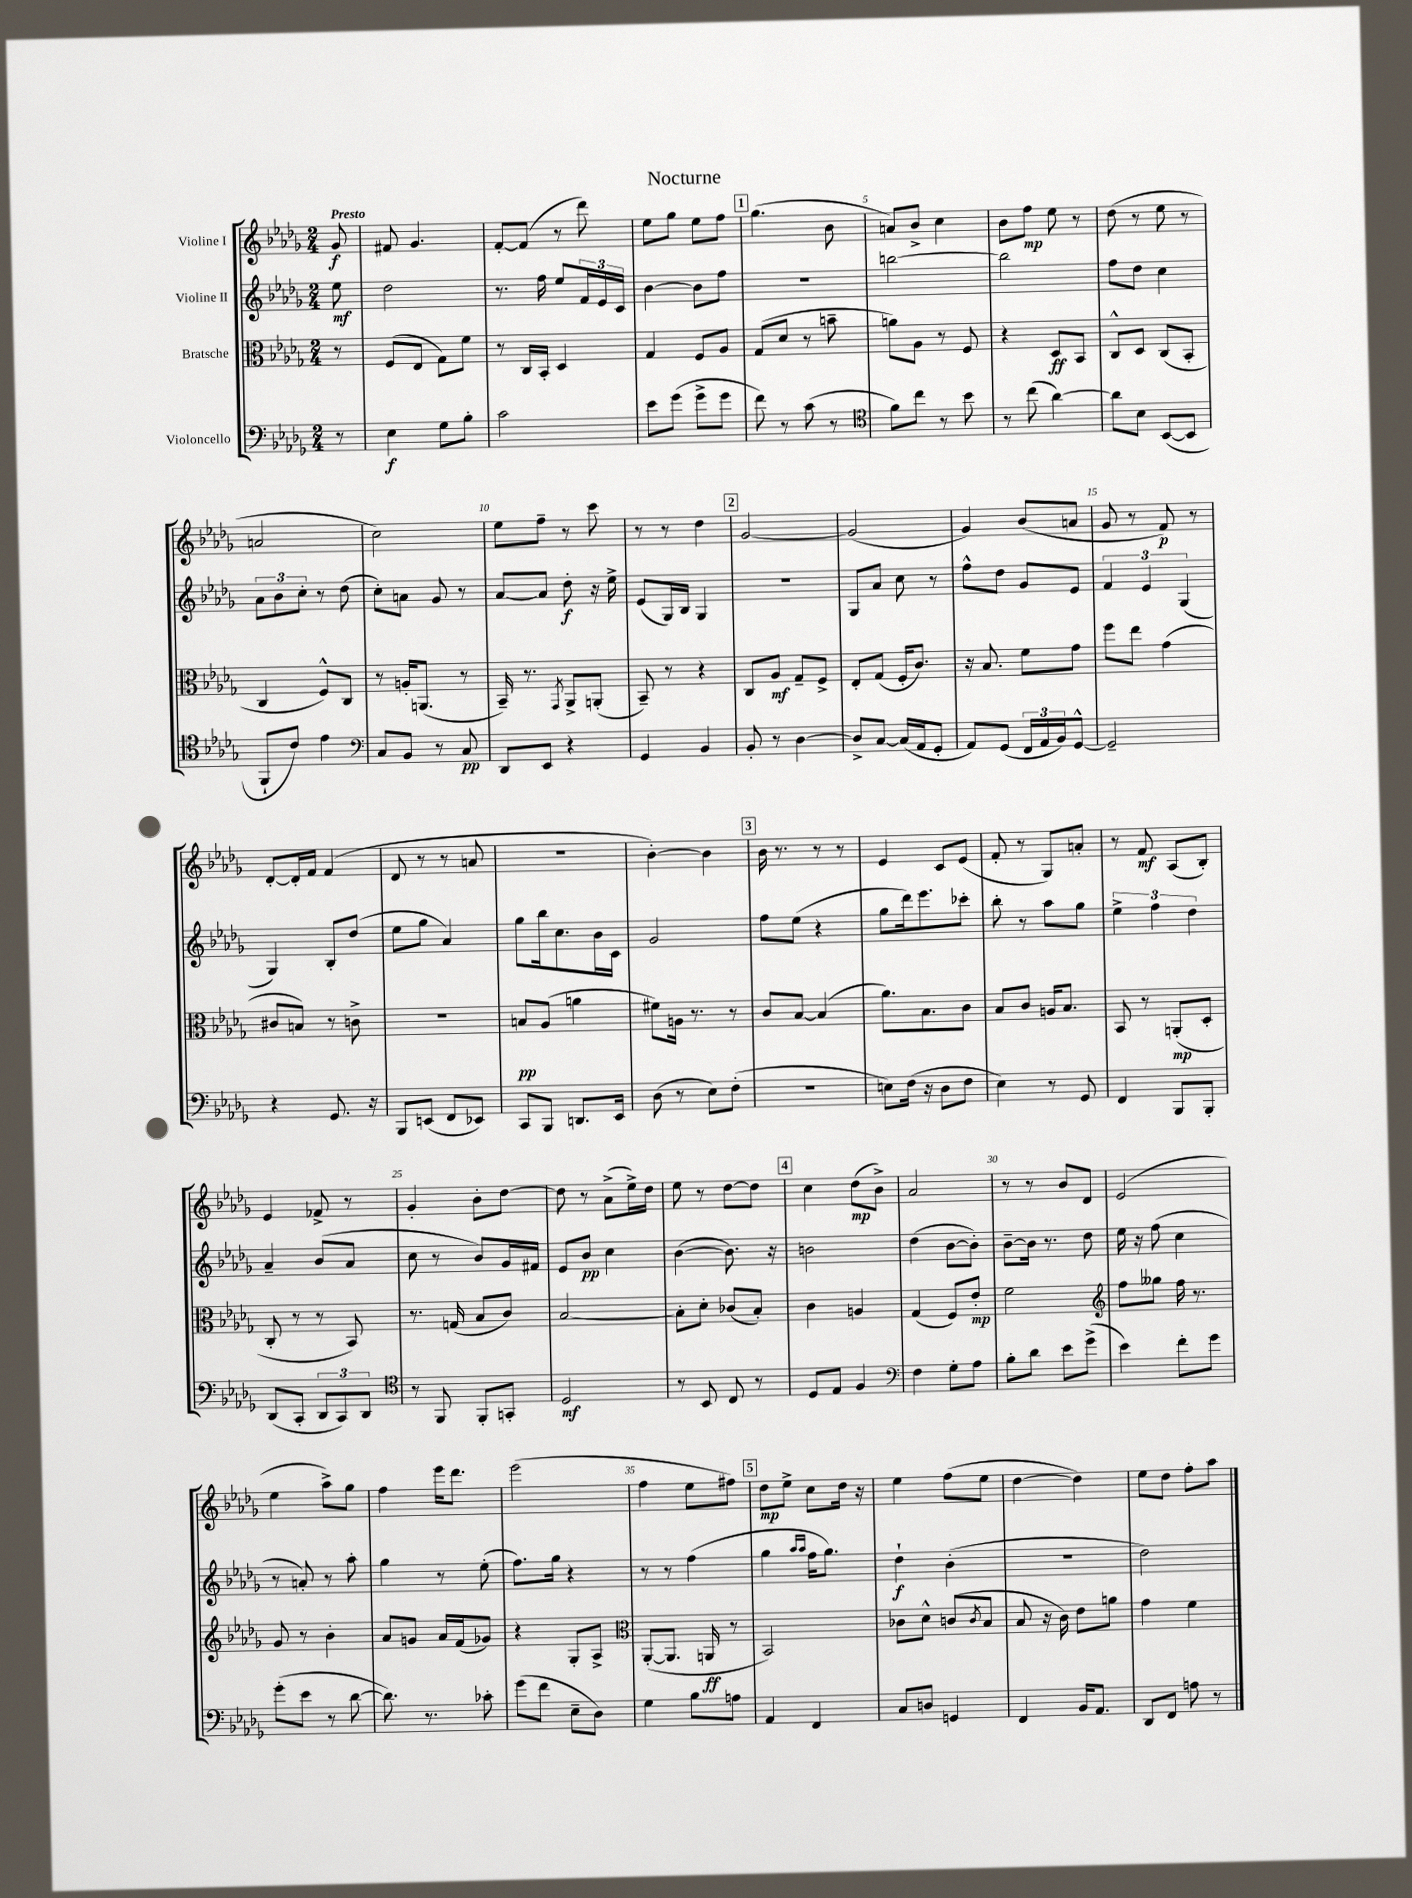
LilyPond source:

\header { title = "Nocturne" }
<<
\new StaffGroup <<
\new Staff = "s0" \with { instrumentName = "Violine I" } {
    \clef treble \key des \major \numericTimeSignature \time 2/4 \partial 8 \tempo "Presto"
    ges'8\f |
    fis'8 ges'4. |
    f'8~-. f'8( r8 des'''8) |
    ees''8 ges''8 ees''8 f''8 |
    \mark \markup { \box "1" } ges''4.( bes'8 |
    a'8) bes'8-> c''4 |
    bes'8 f''8\mp ees''8 r8 |
    des''8( r8 ees''8 r8 |
    a'2 |
    c''2) |
    ees''8 f''8-- r8 c'''8 |
    r8 r8 des''4 |
    \mark \markup { \box "2" } ges'2~ |
    ges'2( |
    ges'4) bes'8( a'8 |
    ges'8 r8 f'8\p) r8 |
    des'8~-. des'16-. f'16 f'4( |
    des'8 r8 r8 a'8 |
    R2 |
    bes'4~-.) bes'4 |
    \mark \markup { \box "3" } bes'16 r8. r8 r8 |
    ees'4 c'8 ees'8( |
    f'8-. r8 ges8) a'8-. |
    r8 f'8\mf aes8( bes8-.) |
    ees'4 fes'8-> r8 |
    ges'4-. bes'8-. des''8~ |
    des''8 r8 aes'8->( ees''16->) des''16 |
    ees''8 r8 des''8~ des''8 |
    \mark \markup { \box "4" } c''4 des''8\mp( bes'8->) |
    aes'2 |
    r8 r8 bes'8 des'8 |
    ees'2( |
    ees''4 aes''8->) ges''8 |
    f''4 ees'''16 des'''8. |
    ees'''2( |
    f''4 ees''8 fis''8) |
    \mark \markup { \box "5" } des''8\mp ees''8-> c''8 des''16 r16 |
    ees''4 f''8( ees''8 |
    des''4~ des''4) |
    ees''8 des''8 f''8-. aes''8 \bar "|." |
}
\new Staff = "s1" \with { instrumentName = "Violine II" } {
    \clef treble \key des \major \numericTimeSignature \time 2/4 \partial 8
    ees''8\mf |
    des''2 |
    r8. f''16 ees''8 \tuplet 3/2 { f'16 ees'16 c'16 } |
    bes'4~ bes'8 f''8 |
    \mark \markup { \box "1" } r2 |
    b''2~ |
    b''2 |
    f''8 des''8 c''4 |
    \tuplet 3/2 { aes'8 bes'8 c''8-. } r8 des''8( |
    c''8-.) a'8 ges'8 r8 |
    aes'8~ aes'8 des''8-.\f r16 ees''16-> |
    ees'8( ges16) bes16 ges4 |
    \mark \markup { \box "2" } r2 |
    ges8 aes'8 c''8 r8 |
    f''8-^ des''8 ges'8 ees'8 |
    \tuplet 3/2 { f'4 ees'4 ges4( } |
    ges4) bes8-. des''8( |
    ees''8 ges''8 aes'4) |
    ges''8 bes''16 c''8. bes'16 c'16 |
    ges'2 |
    \mark \markup { \box "3" } f''8 ees''8( r4 |
    ges''8 des'''16) ees'''8. ces'''8-. |
    bes''8-. r8 aes''8 ges''8 |
    \tuplet 3/2 { ees''4-> f''4 des''4 } |
    aes'4-- bes'8( aes'8 |
    c''8 r8 bes'8) ges'16 fis'16 |
    ees'8 bes'8\pp c''4 |
    bes'4~( bes'8.) r16 |
    \mark \markup { \box "4" } b'2 |
    des''4( bes'8~ bes'8-.) |
    bes'8~-- bes'16 r8. des''8 |
    ees''16 r16 f''8( c''4 |
    r8 a'8-.) r8 aes''8-. |
    ges''4 r8 ees''8-.( |
    f''8.) ges''16 r4 |
    r8 r8 f''4( |
    \mark \markup { \box "5" } ges''4 \grace { aes''16 aes''16 } f''16 ges''8.) |
    des''4-!\f bes'4-.( |
    R2 |
    des''2) \bar "|." |
}
\new Staff = "s2" \with { instrumentName = "Bratsche" } {
    \clef alto \key des \major \numericTimeSignature \time 2/4 \partial 8
    r8 |
    f8( ees8 ges8) f'8 |
    r8 c16 bes,16-. des4 |
    ges4 f8 aes8 |
    \mark \markup { \box "1" } ges8( des'8 r8 b'8-- |
    a'8) aes8 r8 f8 |
    r4 des8\ff bes,8 |
    c8-^ des8 c8( bes,8-. |
    c4 f8-^) c8 |
    r8 a16-. a,8.( r8 |
    bes,16--) r8. \acciaccatura { ges,8 } aes,8-> a,8-.( |
    bes,8--) r8 r4 |
    \mark \markup { \box "2" } c8 aes8\mf ges8-- f8-> |
    ees8-. ges8( f16-. c'8.) |
    r16 bes8. f'8 ges'8 |
    f''8 ees''8 ges'4( |
    cis'8 b8) r8 c'8-> |
    R2 |
    b8\pp aes8( a'4 |
    fis'8) a16 r8. r8 |
    \mark \markup { \box "3" } c'8 bes8~ bes4( |
    aes'8.) bes8. c'8 |
    bes8 c'8 a16 bes8. |
    bes,8 r8 a,8-.\mp( des8-. |
    c8-. r8 r8 bes,8) |
    r8. g16( bes8 c'8) |
    bes2~ |
    bes8-. des'8-. ces'8( bes8-.) |
    \mark \markup { \box "4" } c'4 a4 |
    ges4( f8) ees'8-.\mp |
    f'2 |
    \clef treble f''8 geses''8 f''16 r8. |
    ges'8 r8 bes'4-. |
    aes'8 g'8 aes'16 f'16( ges'8) |
    r4 ges8-. aes8-> |
    \clef alto aes,8~-.( aes,8. a,16\ff r8 |
    \mark \markup { \box "5" } bes,2) |
    ces'8 des'8-^ c'8( \acciaccatura { c'8 } bes8 |
    bes8 r16 c'16) ees'8 a'8 |
    ges'4 f'4 \bar "|." |
}
\new Staff = "s3" \with { instrumentName = "Violoncello" } {
    \clef bass \key des \major \numericTimeSignature \time 2/4 \partial 8
    r8 |
    ees4\f ges8 bes8-. |
    c'2 |
    ees'8 ges'8( ges'8-> ges'8 |
    \mark \markup { \box "1" } f'8) r8 c'8( r8 |
    \clef tenor f'8) c''8 r8 bes'8 |
    r8 c''8( aes'4~) |
    aes'8 bes8 bes,8~( bes,8 |
    f,8-! c'8) ees'4 |
    \clef bass c8 bes,8 r8 c8\pp |
    des,8 ees,8 r4 |
    ges,4 bes,4 |
    \mark \markup { \box "2" } bes,8-. r8 des4~ |
    des8-> c8~ c16( aes,16 ges,8-. |
    aes,8) ges,8( \tuplet 3/2 { f,16 aes,16 bes,16) } ges,8~-^ |
    ges,2-- |
    r4 ges,8. r16 |
    bes,,8 e,8( f,8 ees,8) |
    c,8 bes,,8 d,8. ees,16 |
    des8( r8 ees8) f8-.( |
    \mark \markup { \box "3" } r2 |
    e8) f16( r16 des8 f8 |
    ees4) r8 ges,8 |
    f,4 bes,,8 bes,,8-. |
    des,8( c,8-. \tuplet 3/2 { des,8 c,8) des,8 } |
    \clef tenor r8 f,8 f,8-. g,8-. |
    des2\mf |
    r8 bes,8 c8 r8 |
    \mark \markup { \box "4" } des8 ees8 f4 |
    \clef bass f4 ges8-. aes8 |
    bes8-. des'8 ees'8 ges'8->( |
    ees'4) f'8-. ges'8 |
    ges'8-.( ees'8 r8 des'8~ |
    des'8.) r8. ces'8-. |
    ges'8( f'8 ees8-- des8) |
    ges4 bes8 a8 |
    \mark \markup { \box "5" } aes,4 f,4 |
    c8 d8 g,4 |
    f,4 bes,16 aes,8. |
    des,8 f,8 a8 r8 \bar "|." |
}
>>
>>
\layout { \context { \Score \override BarNumber.break-visibility = ##(#f #t #t) barNumberVisibility = #(every-nth-bar-number-visible 5) } }
